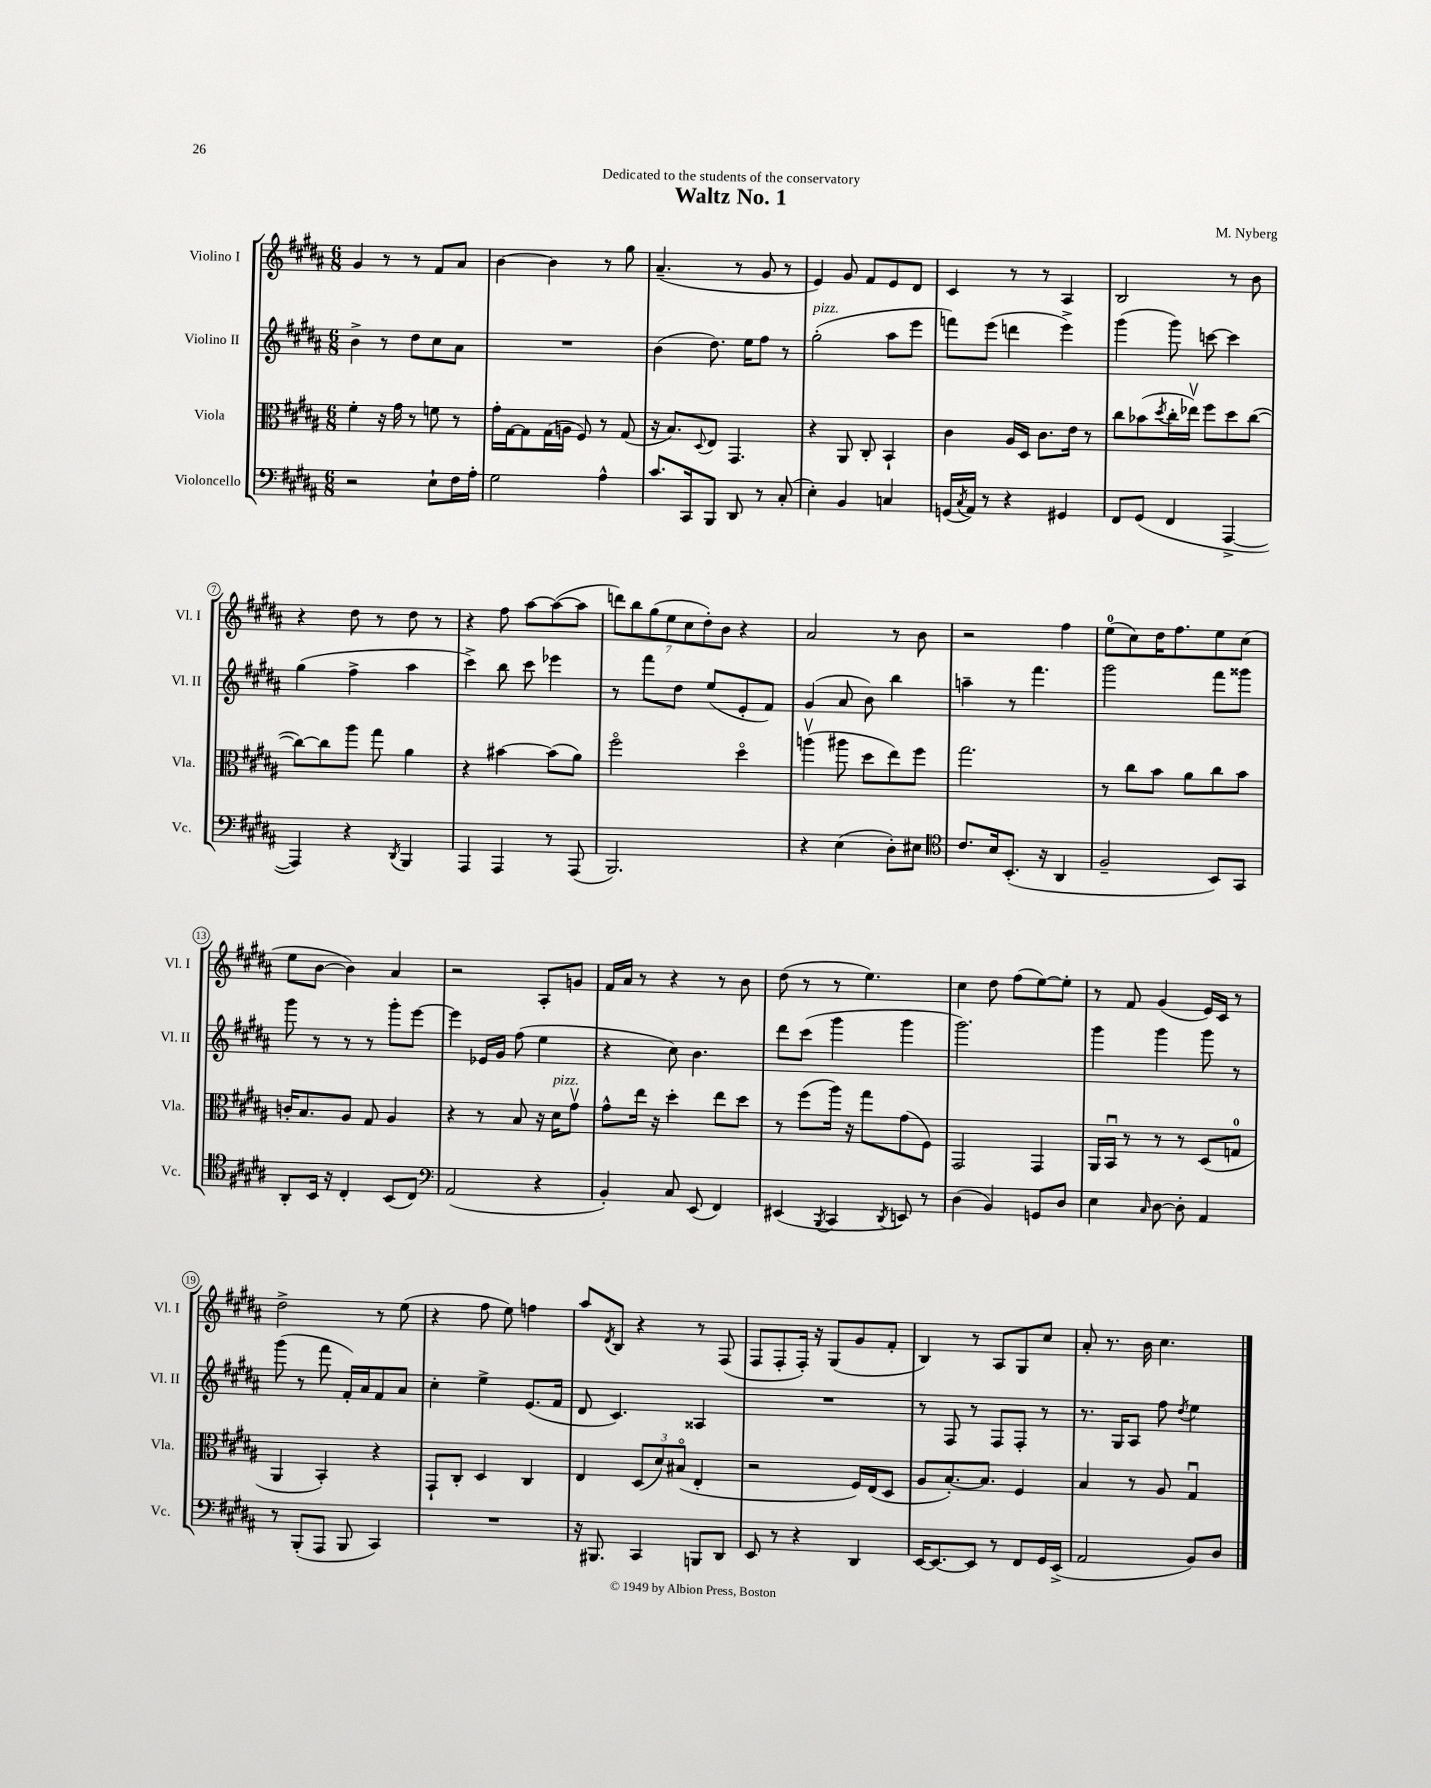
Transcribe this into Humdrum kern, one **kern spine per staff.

**kern	**kern	**kern	**kern
*staff4	*staff3	*staff2	*staff1
*clefF4	*clefC3	*clefG2	*clefG2
*k[f#c#g#d#a#]	*k[f#c#g#d#a#]	*k[f#c#g#d#a#]	*k[f#c#g#d#a#]
*M6/8	*M6/8	*M6/8	*M6/8
2r	4f#'	4b^	4g#
.	16r	8r	8r
.	16g#	.	.
.	8r	8dd#	8r
8E`	8f	8cc#	8f#
16F#	8r	8a#	8a#
16A#'	.	.	.
=	=	=	=
2G#	16g#'	2.r	[4b
.	[16G#	.	.
.	8G#]	.	.
.	(16G#	.	4b]
.	16A	.	.
.	8F#)	.	.
4A#^^	8r	.	8r
.	(8G#	.	8gg#
=	=	=	=
8.c#	16r	(4b	(4.a#~
.	8.B)	.	.
16CC#	.	.	.
.	8qqD#	.	.
8BBB	8E	8.dd#)	.
8DD#	4.GG#	.	8r
.	.	16ee	.
8r	.	8ff#	8g#
(8C#'	.	8r	8r
=	=	=	=
4E')	4r	(2gg#'	4e)
4BB	8AA#	.	8g#
.	8C#'	.	8f#
4C	4BB`	8aa#	8e
.	.	8eee	8d#
=	=	=	=
(16GG	4c#	8fff)	4c#
8qC#	.	.	.
16AA#)	.	.	.
8r	.	(8eee	.
4r	16A#	4ddd	8r
.	16D#	.	.
.	8.c#	.	8r
4GG#	.	4eee^)	4A#
.	16e	.	.
.	8r	.	.
=	=	=	=
8FF#	8cc#	(4ggg#	2B
(8GG#	(8b-	.	.
.	8qdd#	.	.
4FF#	16cc#'	8ggg#)	.
.	16ee-v)	.	.
.	8ff#	[8ccc	.
[4AAA#^	8dd#	4ccc]	8r
.	([8cc#	.	8b
=	=	=	=
4AAA#])	8cc#_)	(4gg#	4r
.	8cc#]	.	.
4r	8aa#	4ff#^	8dd#
.	8gg#	.	8r
8qDD#	.	.	.
4BBB	4a#	4aa#	8dd#
.	.	.	8r
=	=	=	=
4AAA#	4r	4ccc#^)	4r
4AAA#	[4b#	8bb	8ff#
.	.	8ccc#	[8aa#
8r	(8b#]	4eee-	(8aa#_
(8AAA#	8a#)	.	8aa#]
=	=	=	=
2.BBB)	2ff#o	8r	14ddd)
.	.	.	14bb
.	.	8fff#	.
.	.	.	(14gg#
.	.	.	14ee
.	.	8dd#	.
.	.	.	14cc#
.	.	.	14dd#')
.	.	(8ee	.
.	.	.	14b
.	4dd#o	8e'	4r
.	.	8f#)	.
=	=	=	=
4r	(4aav	(4g#	2a#
(4E	8aa#	8a#	.
.	8dd#	8b)	.
8D#')	8ee)	4bb	8r
8E#	8ff#	.	8b
=	=	=	=
*clefC4	*	*	*
8.c#	2.gg#	4aa~	2r
16B	.	.	.
(8.BB'	.	8r	.
.	.	4.fff#	.
16r	.	.	.
4AA#	.	.	4ff#
=	=	=	=
2F#~	8r	2ggg#	(8ee
.	8cc#	.	8cc#)
.	8b	.	16dd#
.	.	.	8.ff#
.	8a#	.	.
8BB)	8cc#	8fff#	8ee
8GG#	8b	8ggg##	(8cc#
=	=	=	=
8AA#'	16c'	8ggg#	8ee
.	8.B	.	.
16BB	.	8r	[8b
16r	.	.	.
4C#'	8A#	8r	4b])
.	8G#	8r	.
(8BB	4A#	8ggg#'	4a#
8C#)	.	[8eee	.
=	=	=	=
*clefF4	*	*	*
(2AA#	4r	4eee]	2r
.	8r	16e-	.
.	.	16g#	.
.	8B	(8ff#	.
4r	16r	4ee	8A#'
.	16d#	.	.
.	8g#v	.	8g
=	=	=	=
4BB')	8g#^^	4r	16f#
.	.	.	16a#
.	16ee	.	8r
.	16r	.	.
8C#	4dd#'	8cc#)	4r
(8EE	.	4.b	.
4FF#)	8ee	.	8r
.	8dd#	.	8b
=	=	=	=
(4EE#	8r	8ddd#	(8dd#
.	(8ff#	(8ccc#	8r
8qBBB	.	.	.
4CC#	16aa#)	4ggg#	8r
.	16r	.	.
.	8gg#	.	4.ee)
8qDD#	.	.	.
8EE)	(8g#	4ggg#	.
8r	8F#)	.	.
=	=	=	=
(4D#	2GG#	2.ggg#)	4cc#
4BB)	.	.	8dd#
.	.	.	(8ff#
8GG	4GG#	.	[8ee)
8D#	.	.	8ee']
=	=	=	=
4E	16AA#	4ggg#	8r
.	16BBu	.	.
.	8r	.	8f#
16qqC#	.	.	.
[8D#	8r	4ggg#	(4g#
8D#']	8r	.	.
4AA#	(8D#	8ggg#	16e)
.	.	.	16c#
.	8G	8r	8r
=	=	=	=
8r	4AA#	(8ggg#	2dd#^
(8BBB'	.	8r	.
8AAA#	4BB')	8fff#	.
8BBB	.	16f#')	.
.	.	16a#	.
4CC#)	4r	8f#	8r
.	.	8a#	(8ee
=	=	=	=
2.r	8GG#`	4cc#'	4r
.	8C#'	.	.
.	4D#	4ee^	8ff#
.	.	.	8ee)
.	4C#	(8.e	4ff
.	.	16f#	.
=	=	=	=
16r	4E	8d#	8aa#
8.BBB#	.	.	.
.	.	.	8qd#
.	.	4.c#)	8B
4CC#	(12D#	.	4r
.	12d#)	.	.
.	(12B#o	.	.
8BBB	4E'	4A##	8r
8DD#	.	.	(8F#
=	=	=	=
8EE	2r	2.r	8F#
8r	.	.	8F#'
4r	.	.	16F#')
.	.	.	16r
.	.	.	(8G#
4DD#	16F#)	.	8g#
.	(16E	.	.
.	8D#	.	8f#'
=	=	=	=
[16EE	8A#	8r	4B)
8.EE_	.	.	.
.	[8.B')	8F#	.
8EE]	.	8r	8r
.	8.B]	.	.
8r	.	8F#	8A#
8FF#	4F#	8F#'	8G#
16GG#	.	8r	8cc#
(16EE^	.	.	.
=	=	=	=
2AA#	4B	8.r	8a#'
.	.	.	8.r
.	.	16G#	.
.	8r	8A#	.
.	.	.	16b
.	8A#	8ff#	4.cc#
.	.	8qdd#	.
8BB)	4G#u	4ee	.
8D#	.	.	.
==	==	==	==
*-	*-	*-	*-
